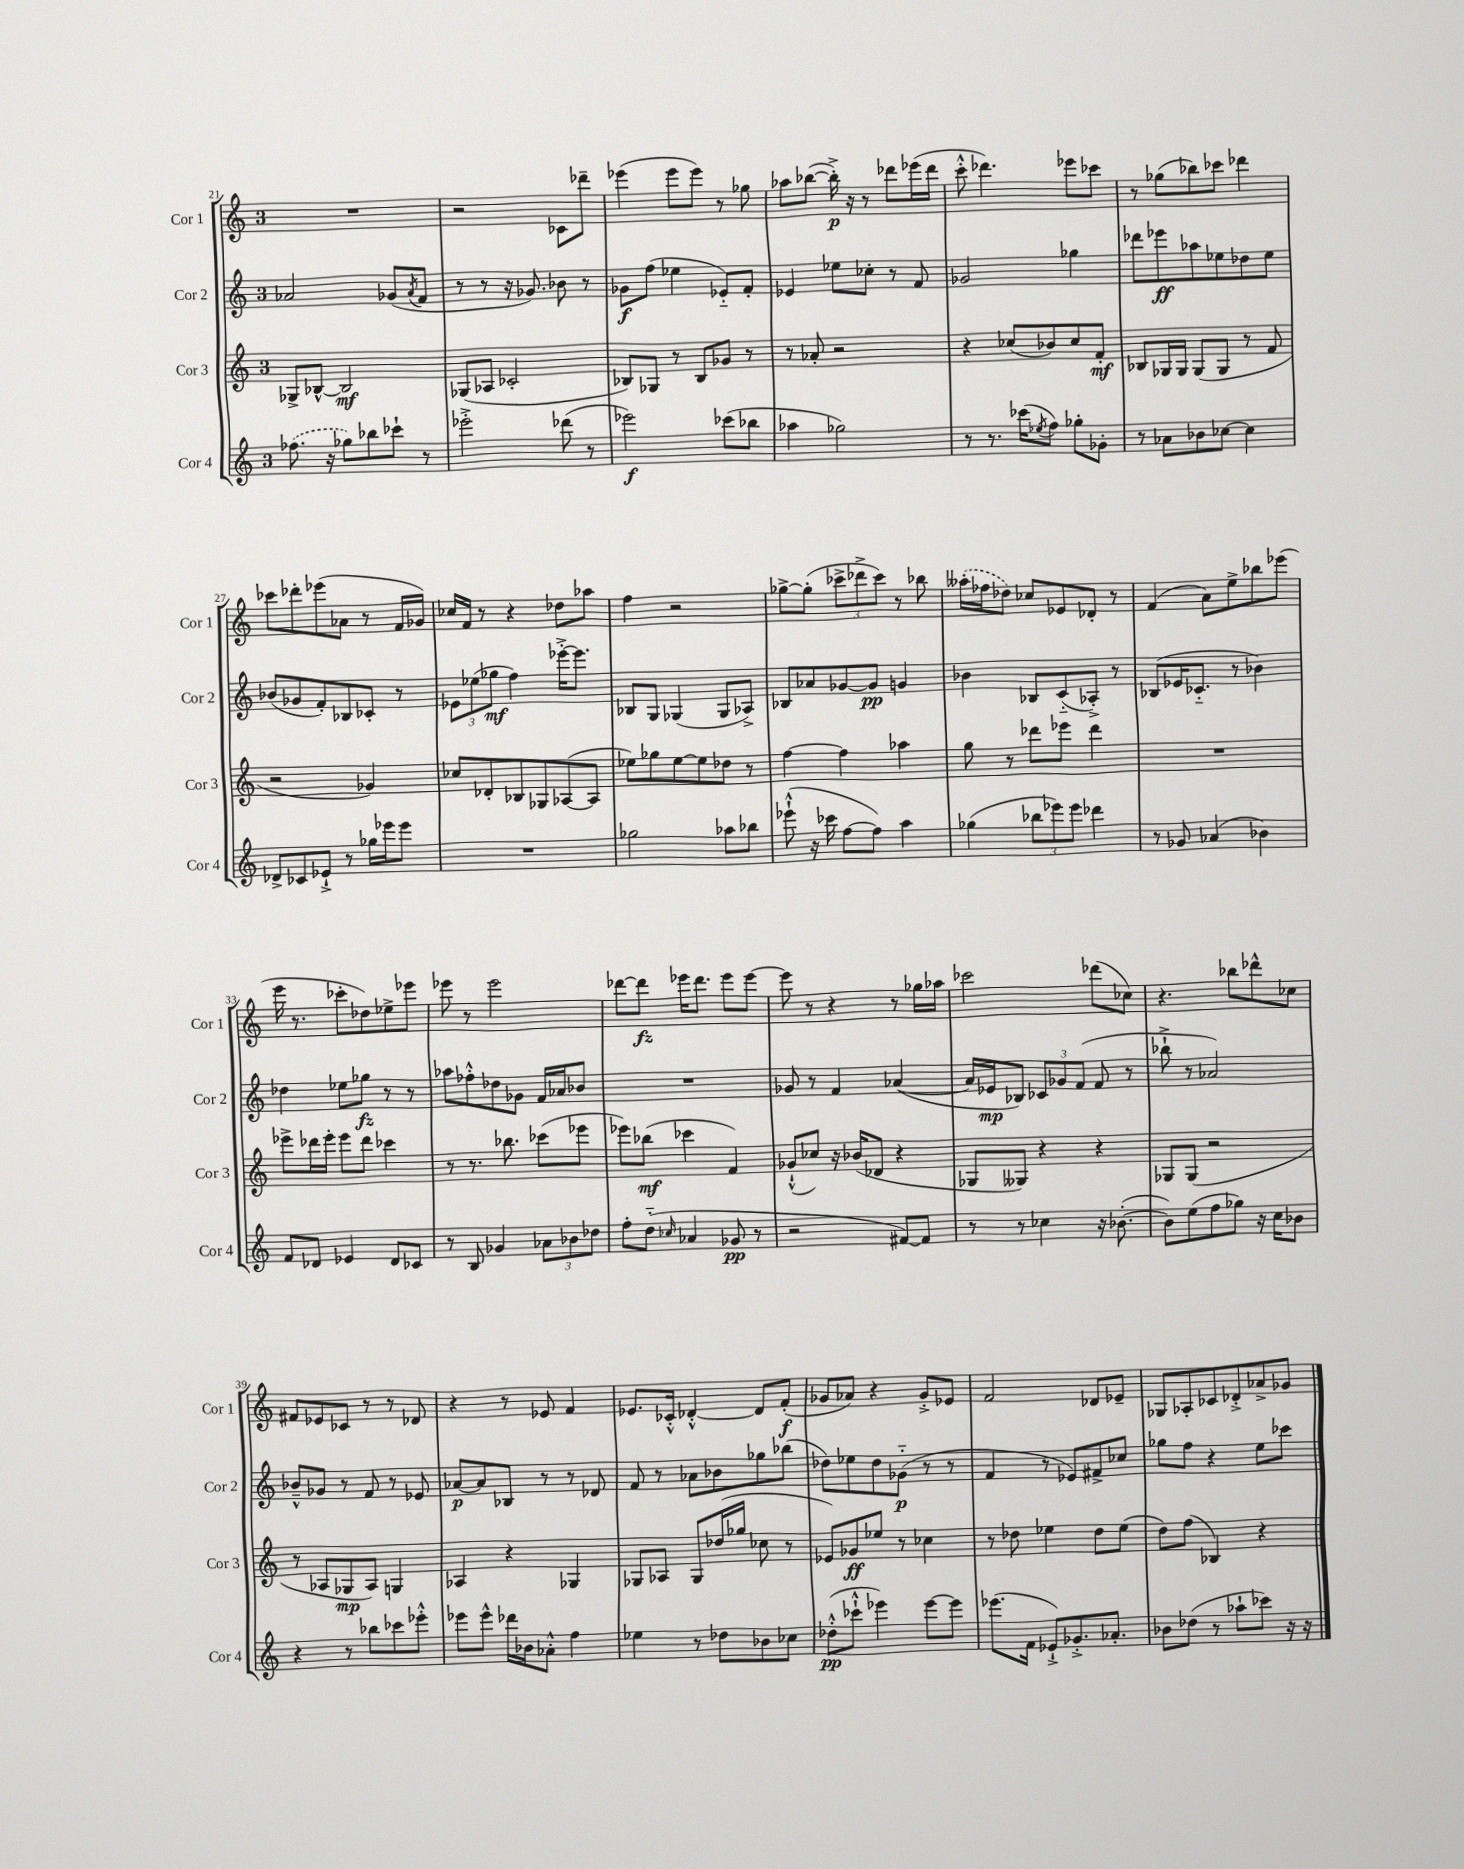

**kern	**kern	**kern	**kern
*staff4	*staff3	*staff2	*staff1
*clefG2	*clefG2	*clefG2	*clefG2
*k[]	*k[]	*k[]	*k[]
*M3/4	*M3/4	*M3/4	*M3/4
(8.ff-	8G-^	2a-	2.r
.	[8B-^^	.	.
16r	.	.	.
8gg-)	2B-]	.	.
8bb-	.	.	.
8ccc-`	.	(8g-	.
.	.	8qa-	.
8r	.	8f	.
=	=	=	=
2eee-'^	(8G-	8r	2r
.	8A-	8r	.
.	2c-'	16r	.
.	.	8.g-)	.
(8ddd-	.	8b-	8c-
8r	.	8r	8ddd-~
=	=	=	=
2eee-)	8B-)	8g-	(4eee-
.	8G-	(8ff	.
.	8r	4ee-	8eee-
.	8B-	.	8eee-)
(8ccc-	8g-	8e-'~)	8r
8bb-	8r	8f'	8gg-
=	=	=	=
4aa-	8r	4e-	8aa-
.	8a-'	.	([8bb-
2gg-)	2r	8ee-	16bb-'^])
.	.	.	16r
.	.	8cc-'	8r
.	.	8r	8ddd-
.	.	8f	(16eee-
.	.	.	16ddd-
=	=	=	=
8r	4r	2g-	8ccc'^^
8.r	.	.	4.ddd-)
.	(8cc-	.	.
(16ccc-	.	.	.
8qee-	.	.	.
8ff)	8b-)	.	.
8gg-'	8cc-	4gg-	8eee-
8g-'	8f'	.	8ccc-
=	=	=	=
8r	8B-	8ddd-	8r
8a-	16G-	8eee-	(8gg-
.	16G-	.	.
8b-	(8G-	8aa-	8bb-)
[8cc-	8G-	8ee-	8ccc-
4cc-]	8r	8dd-	4ddd-
.	8f	8ee-	.
=	=	=	=
8d-^	2r	(8b-	8ccc-
8c-	.	8g-	8ddd-'
8e-`^	.	8f')	(8eee-
8r	.	8B-	8a-
16gg-	4g-)	8c-'	8r
16eee-	.	.	.
8eee-	.	8r	16f
.	.	.	16g-)
=	=	=	=
2.r	8cc-	12e-	16cc-
.	.	.	16f
.	.	(12ee-	.
.	8d-'	.	8r
.	.	12gg-	.
.	8B-	4ff)	4r
.	8G-	.	.
.	([8A-	[16eee-'^	8dd-
.	.	8.eee-]	.
.	8A-]	.	8aa-
=	=	=	=
2gg-	8ee-)	8B-	4ff
.	8gg-	8G	.
.	[8ee-	(4G-	2r
.	8ee-]	.	.
8aa-	8dd-	8G-	.
8bb-	8r	8A-^)	.
=	=	=	=
(8eee-`^^	[4ff	8B-	[8gg-^
16r	.	8a-	(8gg-']
16ccc-	.	.	.
[8ff	4ff]	[8g-	12ccc-^
.	.	.	12ddd-^
8ff])	.	8g-]	.
.	.	.	12ccc-)
4aa	4aa-	4g	8r
.	.	.	8bb-
=	=	=	=
(4gg-	8gg	4b-	(16aa--'
.	.	.	16ff-
.	8r	.	8dd-)
12bb-	8ddd-	8B-	8cc-
12eee-)	.	.	.
.	8eee-	(8c'~	8e-
12eee-	.	.	.
4ddd-	4ddd-	8A-'^)	8d-'
.	.	8r	8r
=	=	=	=
8r	2.r	(8B-	(4f
8g-	.	16e-	.
.	.	8.c-'~	.
(4a-	.	.	8a)
.	.	8r	8ee^
4b-)	.	4b-)	8bb-
.	.	.	(8eee-
=	=	=	=
8f	8eee-^	4dd-	16eee
.	.	.	8.r
8d-	16ddd-	.	.
.	16eee-'	.	.
4e-	8eee-	8ee-	8ccc-'
.	8ddd-	8gg-	8dd-)
8d-	4ccc-	8r	8ee-^
8c-	.	8r	8eee-
=	=	=	=
8r	8r	8aa-	8eee-
8B	8.r	8ff-'^^	8r
4g-	.	8dd-	2eee-
.	8.bb-	.	.
.	.	8g-	.
12a-	(8ccc-	16f	.
.	.	16a-	.
12b-	.	.	.
.	8eee-	8b-	.
12dd-	.	.	.
=	=	=	=
8ff'	8eee-)	2.r	[8ddd-
(8dd'~	(8bb-	.	8ddd-]
16qqcc-	.	.	.
4a-	4ccc-	.	16eee-
.	.	.	8.ddd-
8g-	4f)	.	8eee-
8r	.	.	[8eee-
=	=	=	=
2r	(8g-`^^	8g-	8eee-]
.	8cc-)	8r	8r
.	16r	4f	4r
.	(16b-	.	.
.	8d-	.	.
[8f#)	4r	([4a-	8r
8f#]	.	.	16gg-
.	.	.	16aa-
=	=	=	=
8r	8G-	16a-]	2ccc-
.	.	16e-	.
8r	8G--)	8B-)	.
4cc-	4r	12c-	.
.	.	12g-	.
.	.	(12f	.
16r	4r	8f	(8ddd-
([8.b-'	.	.	.
.	.	8r	8cc-)
=	=	=	=
8b-])	8G-	8bb-`^	4.r
(8ee	(8G-	8r	.
8ff	2r	2a-)	.
8gg-)	.	.	8bb-
16r	.	.	8ddd-^^
16cc	.	.	.
8b-	.	.	8cc-
=	=	=	=
4r	8r	8b-~^^	8f#
.	8A-	8g-	8e-
8r	8G-	8r	8c-
8bb-	8A-)	8f	8r
8ccc-	4G	8r	8r
8eee-'^^	.	8e-	8d-
=	=	=	=
8eee-	4A-	[8a-	4r
8eee-^^	.	8a-]	.
16ddd-	4r	8B-	8r
16b-	.	.	.
8a-'^^	.	8r	8e-
4ff	4G-	8r	4f
.	.	8d-	.
=	=	=	=
4ee-	8G-	8f	8.e-
.	8A-	8r	.
.	.	.	16c-'^^
8r	8G-	8a-	[4d-'^^
8dd-	(16dd-	8b-	.
.	16gg-	.	.
8b-	8cc-	8gg-	8d-]
8cc-	8r	(8bb-	(8f'
=	=	=	=
(8dd-'^^	8e-)	8dd-)	8g-
8ccc-`^^	8g-	8ee-	8a-)
4eee-)	8ee-	8dd-	4r
.	8r	(8g-'~	.
[8eee-	4cc-	8r	8g-'^
8eee-]	.	8r	8e-
=	=	=	=
(8.eee-	8r	4f	2f
.	8dd-	.	.
16f	.	.	.
8e-`^)	4ee-	8r	.
8.g-'^	.	8e-)	.
.	8dd-	8f#^	8d-
8.a-'	.	.	.
.	(8ee-	8cc-	8e-~
=	=	=	=
8b-	8dd)	8gg-	8G-
(8dd-	(8ff	8ff	8A-'
8r	4B-)	4r	8c-
8aa-`	.	.	8d-'^
8ccc-)	4r	8ee	8a-^
16r	.	8ccc-	8g-
16r	.	.	.
==	==	==	==
*-	*-	*-	*-
